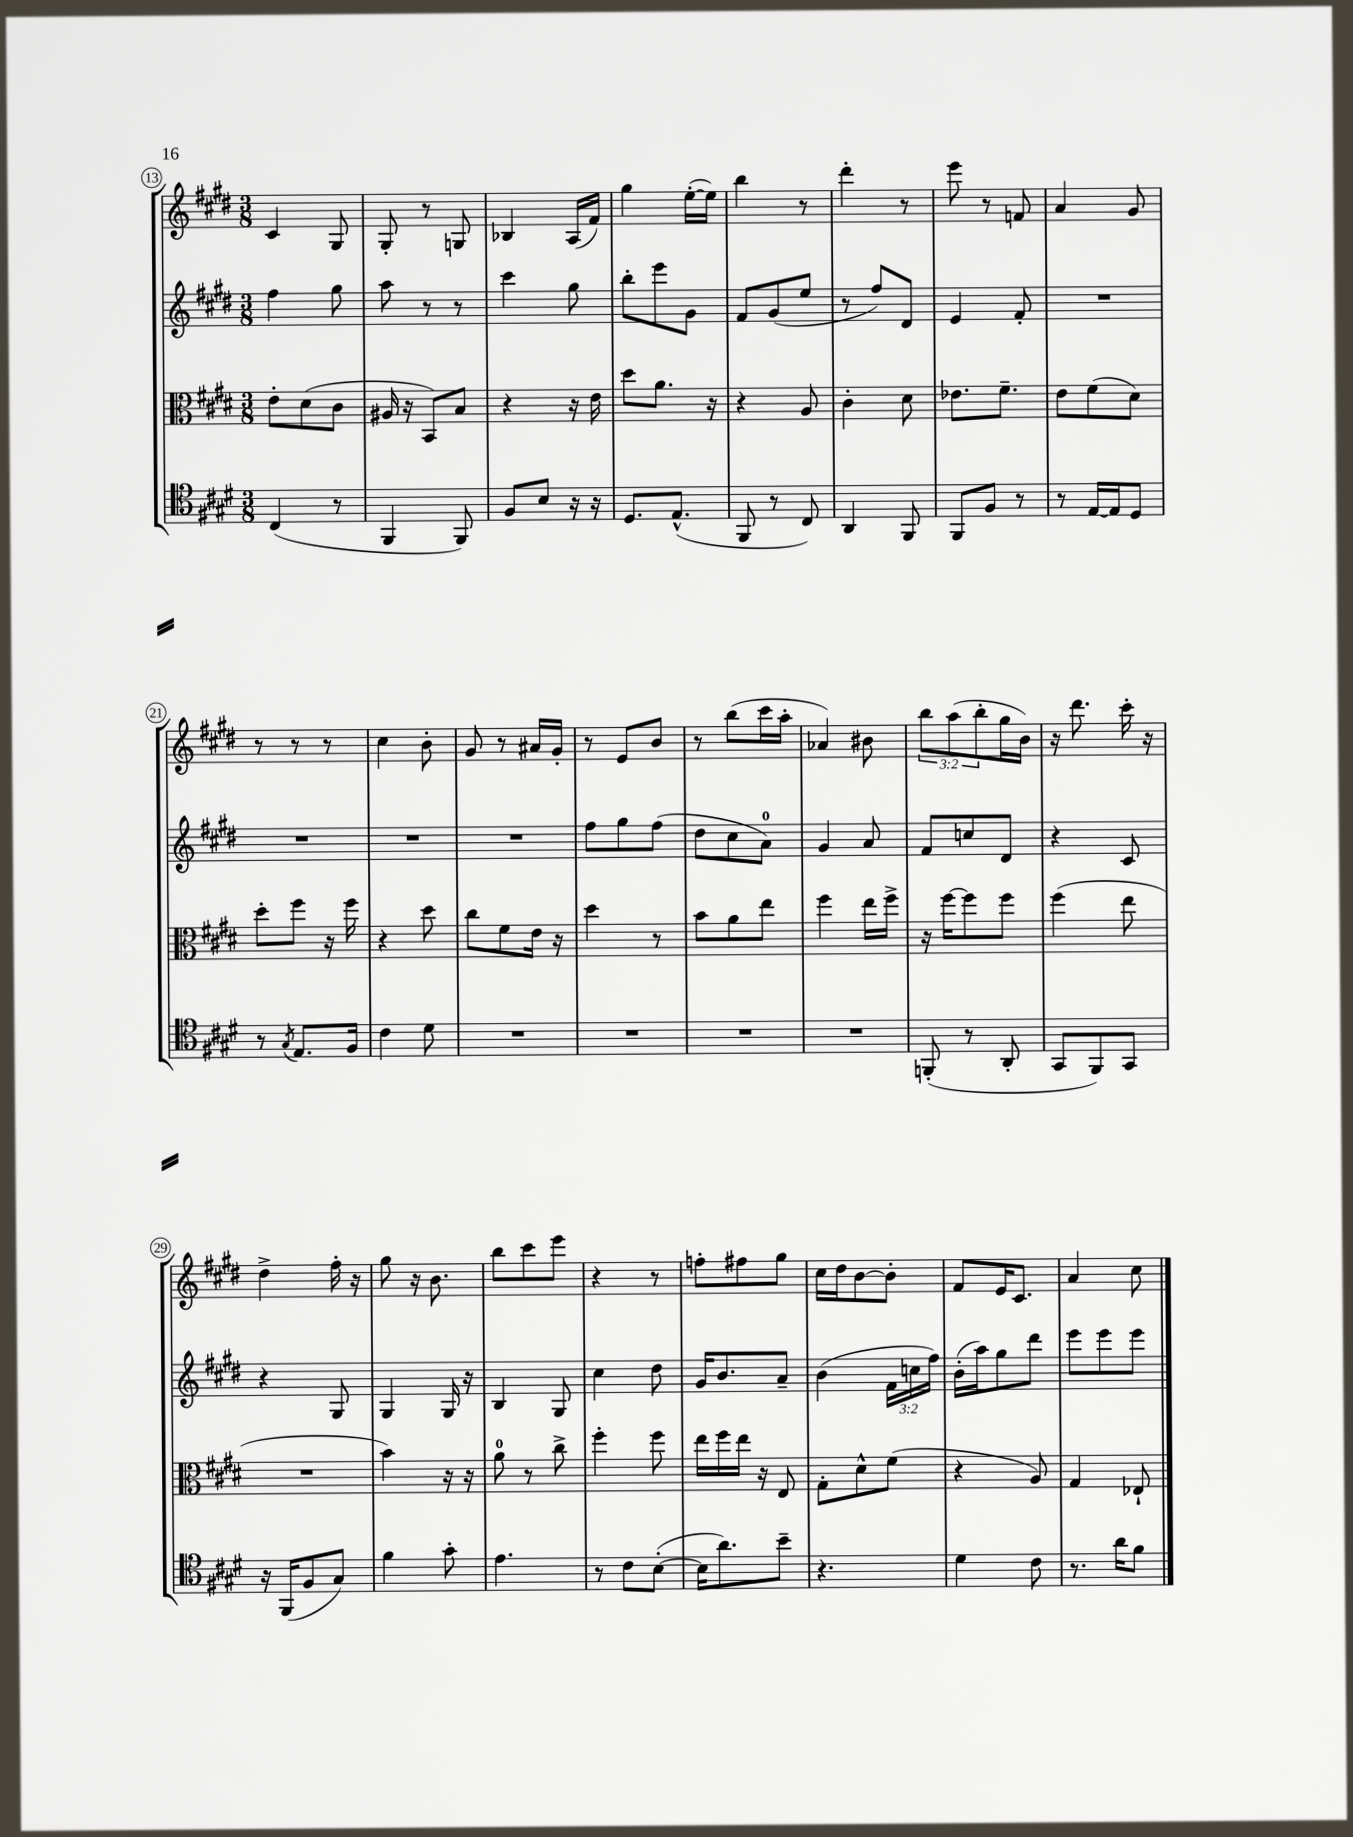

**kern	**kern	**kern	**kern
*part4	*part3	*part2	*part1
*staff4	*staff3	*staff2	*staff1
*clefC4	*clefC3	*clefG2	*clefG2
*k[f#c#g#d#]	*k[f#c#g#d#]	*k[f#c#g#d#]	*k[f#c#g#d#]
*M3/8	*M3/8	*M3/8	*M3/8
=13	=13	=13	=13
(4C#/	8e'\L	4ff#\	4c#/
.	(8d#\	.	.
8r	8c#\J	8gg#\	8G#/
=14	=14	=14	=14
4FF#/	16A#X/	8aa\	8G#'/
.	16r	.	.
.	8BB/L)	8r	8r
8FF#/)	8B/J	8r	8Gn/
=15	=15	=15	=15
8F#/L	4r	4ccc#\	4B-X/
8B/J	.	.	.
16r	16r	8gg#\	(16A/LL
16r	16e\	.	16f#/JJ)
=16	=16	=16	=16
8.D#/L	8dd#\L	8bb'\L	4gg#\
.	8.a\J	8eee\	.
(8.E^^/J	.	.	.
.	.	8g#\J	([16ee'\LL
.	16r	.	16ee\JJ])
=17	=17	=17	=17
8FF#/	4r	8f#/L	4bb\
8r	.	(8g#/	.
8C#/)	8A/	8ee/J	8r
=18	=18	=18	=18
4AA/	4c#'\	8r	4ddd#'\
.	.	8ff#/L)	.
8FF#/	8d#\	8d#/J	8r
=19	=19	=19	=19
8FF#/L	8.e-X\L	4e/	8eee\
8F#/J	.	.	8r
.	8.f#~\J	.	.
8r	.	8f#'/	8fn/
=20	=20	=20	=20
8r	8e\L	4.r	4a/
[16E/LL	(8f#\	.	.
16E/J]	.	.	.
8D#/J	8d#\J)	.	8g#/
!!LO:LB:g=z
=21	=21	=21	=21
8r	8dd#'\L	4.r	8r
8qG#/	.	.	.
8.E/L	8ff#\J	.	8r
.	16r	.	8r
16F#/Jk	16ff#\	.	.
=22	=22	=22	=22
4c#\	4r	4.r	4cc#\
8d#\	8dd#\	.	8b'\
=23	=23	=23	=23
4.r	8cc#\L	4.r	8g#/
.	8f#\	.	8r
.	16e\Jk	.	16a#X/LL
.	16r	.	16g#'/JJ
=24	=24	=24	=24
4.r	4dd#\	8ff#\L	8r
.	.	8gg#\	8e/L
.	8r	(8ff#\J	8b/J
=25	=25	=25	=25
4.r	8b\L	8dd#\L	8r
.	8a\	8cc#\	(8bb\L
.	8ee\J	8a\J)	16ccc#\L
.	.	.	16aa'\JJ
=26	=26	=26	=26
4.r	4ff#\	4g#/	4a-X/)
.	16ee\LL	8a/	8b#X\
.	16ff#^\JJ	.	.
=27	=27	=27	=27
(8FFn'/	16r	8f#/L	12bb\L
.	[16ff#\KL	.	.
.	.	.	(12aa\
8r	8ff#\]	8ccn/	.
.	.	.	12bb'\
8AA'/	8ff#\J	8d#/J	16gg#\L
.	.	.	16b\JJ)
=28	=28	=28	=28
8GG#/L	(4ff#\	4r	16r
.	.	.	8.ddd#\
8FF#/)	.	.	.
8GG#/J	8ee\	8c#/	16ccc#'\
.	.	.	16r
!!LO:LB:g=z
=29	=29	=29	=29
16r	4.r	4r	4dd#^\
(16FF#/KL	.	.	.
8F#/	.	.	.
8G#/J)	.	8G#/	16ff#'\
.	.	.	16r
=30	=30	=30	=30
4f#\	4b\)	4G#/	8gg#\
.	.	.	16r
.	.	.	8.b\
8g#'\	16r	16G#/	.
.	16r	16r	.
=31	=31	=31	=31
4.e\	8a\	4B/	8bb\L
.	8r	.	8ccc#\
.	8cc#^\	8G#/	8eee\J
=32	=32	=32	=32
8r	4ff#'\	4cc#\	4r
8c#\L	.	.	.
([8B'\J	8ff#\	8dd#\	8r
=33	=33	=33	=33
16B\KL]	16ee\LL	16g#/KL	8ffn'\L
8.a\)	16ff#\	8.b/	.
.	16ee\JJ	.	8ff#X\
.	16r	.	.
8b~\J	8E/	8a~/J	8gg#\J
=34	=34	=34	=34
4.r	8G#'\L	(4b\	16cc#\LL
.	.	.	16dd#\J
.	8d#^^\	.	[8b\
.	(8f#\J	24f#\LL	8b'\J]
.	.	24ccn\	.
.	.	24ff#\JJ)	.
=35	=35	=35	=35
4d#\	4r	(16b'\LL	8f#/L
.	.	16aa\J)	.
.	.	8gg#\	16e/K
.	.	.	8.c#/J
8c#\	8A/)	8ddd#\J	.
=36	=36	=36	=36
8.r	4G#/	8eee\L	4a/
.	.	8eee\	.
16a\KL	.	.	.
8f#\J	8E-X`/	8eee\J	8cc#\
==	==	==	==
*-	*-	*-	*-
